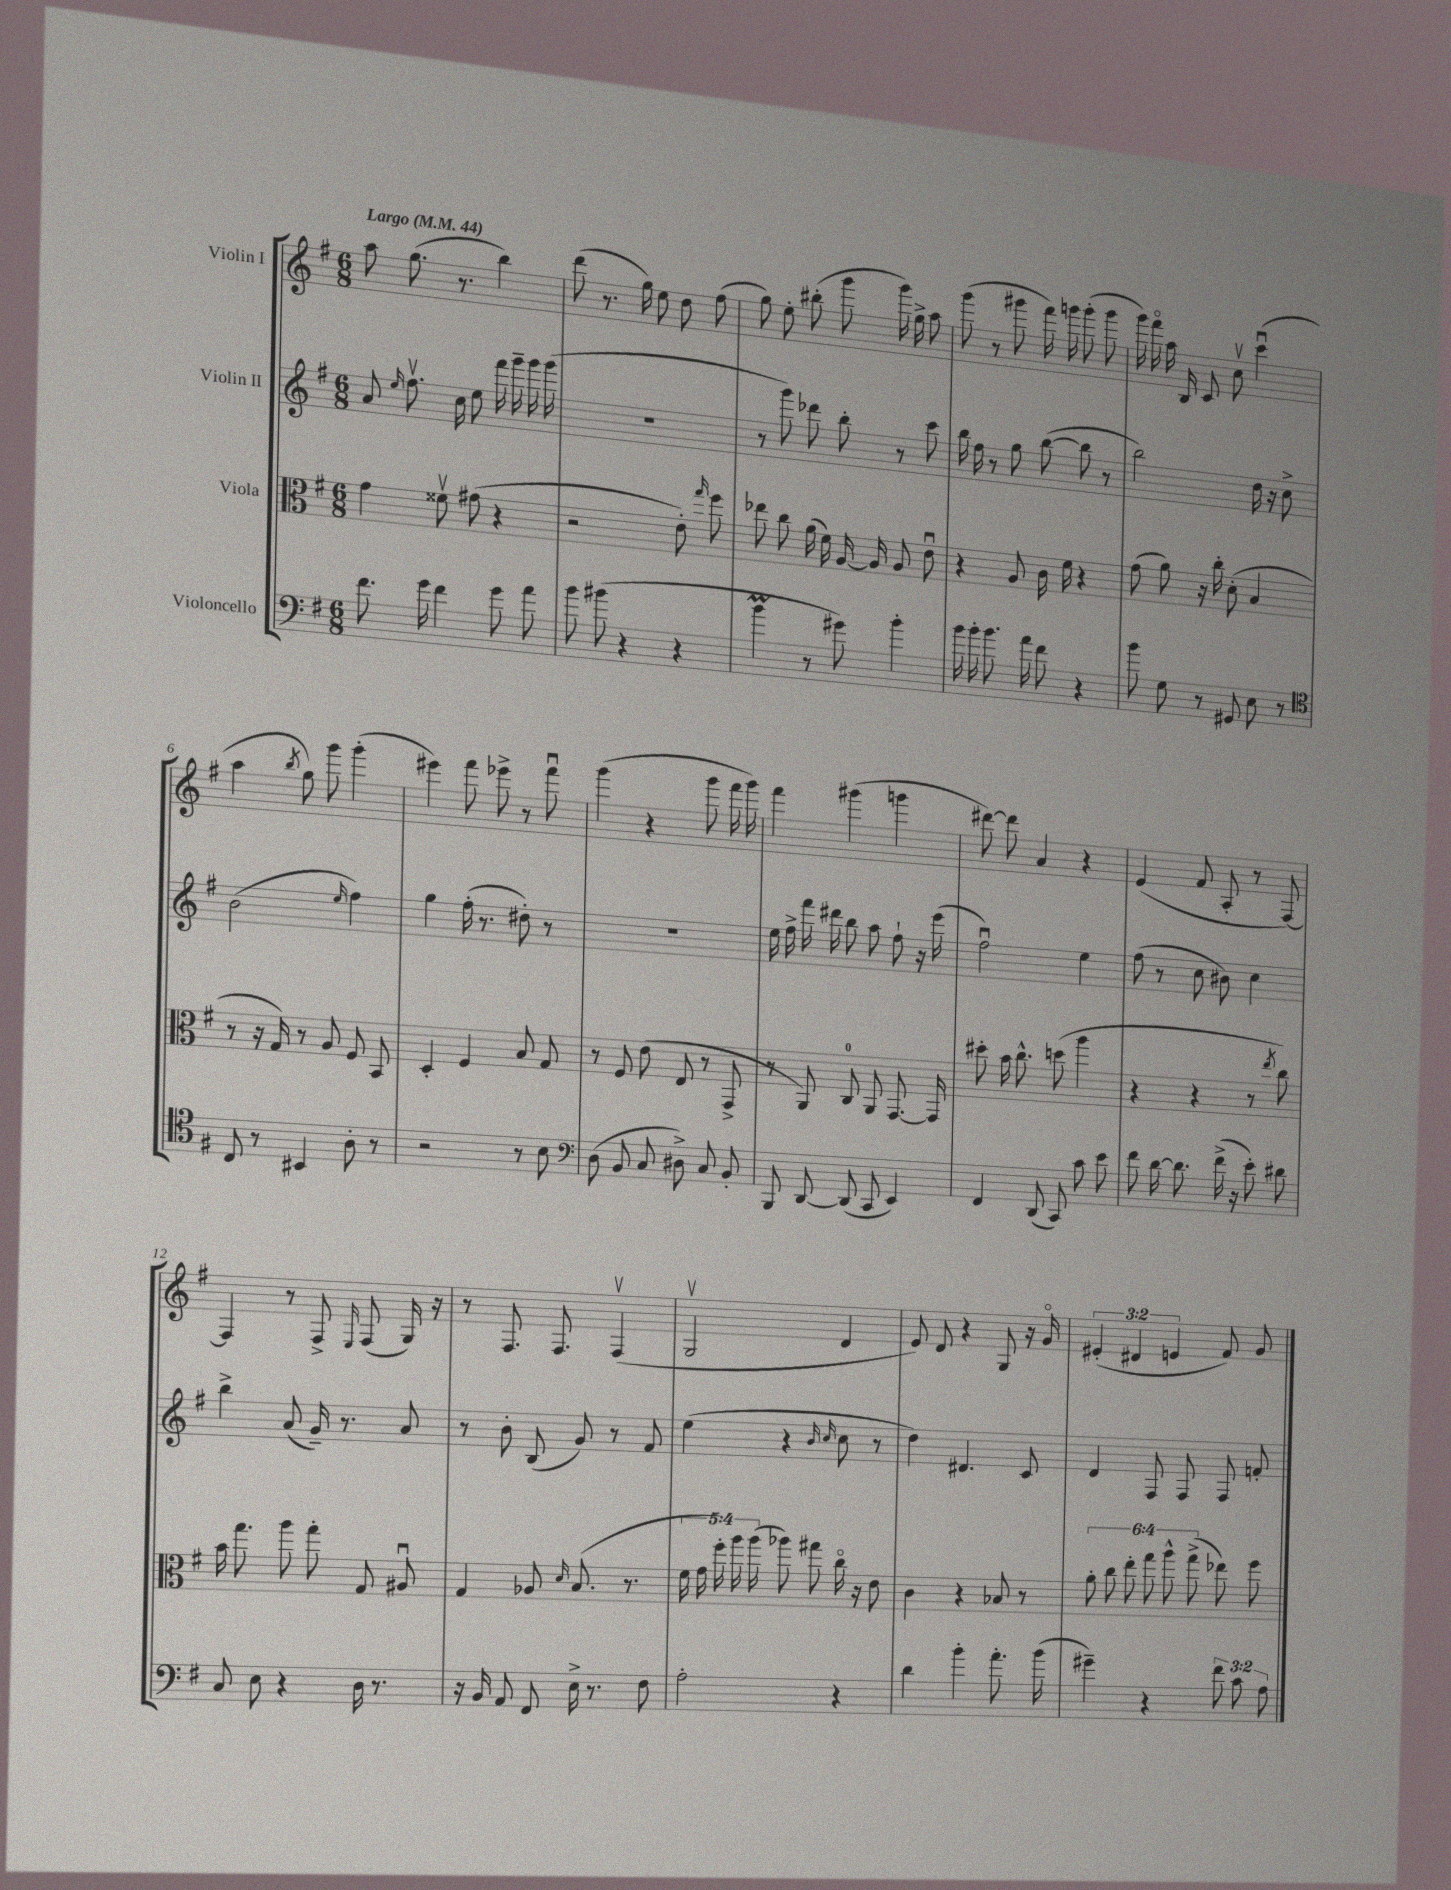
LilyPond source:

<<
\new StaffGroup <<
\new Staff = "s0" \with { instrumentName = "Violin I" } {
    \clef treble \key g \major \numericTimeSignature \time 6/8 \override Staff.TupletNumber.text = #tuplet-number::calc-fraction-text \tempo "Largo" 4 = 44
    \autoBeamOff a''8 g''8.( r8. b''4) |
    d'''8( r8. g''16) e''8 d''8 fis''8( |
    g''8) e''8-. bis''8-.( g'''8 g'''16) g''16-> a''8 |
    g'''8( r8 gis'''8 fis'''16) g'''16 g'''8-.( g'''8 |
    g'''16) fis'''16\flageolet a''16 b16 c'8 c''8\upbow c'''4\downbow( |
    a''4 \acciaccatura { b''8 } g''8) g'''8 g'''4-.( |
    eis'''4) fis'''8 ees'''8-> r8 fis'''8\downbow |
    g'''4( r4 g'''8 fis'''16 g'''16) |
    fis'''4 gis'''4( g'''4 |
    dis'''8~) dis'''8 a'4 r4 |
    e'4( fis'8 a8-. r8 fis8~) |
    fis4 r8 fis8-> \grace { e16 } fis8( g16) r16 |
    r8 fis8. fis8. fis4\upbow( |
    g2\upbow d'4 |
    e'8) d'8 r4 g8 r16 g'16\flageolet |
    \tuplet 3/2 { eis'4-.( dis'4 e'4 } fis'8) g'8 \bar "|." |
}
\new Staff = "s1" \with { instrumentName = "Violin II" } {
    \clef treble \key g \major \numericTimeSignature \time 6/8
    \autoBeamOff a'8 \grace { e''16 } fis''8.\upbow c''16 e''8 fis'''16 g'''16-- g'''16 g'''16( |
    R2. |
    r8 g'''8) des'''8 b''8-. r8 c'''8 |
    b''16 fis''16 r8 g''8 b''8~( b''8 r8 |
    b''2) d''16 r16 c''8-> |
    b'2( \grace { e''16 } fis''4) |
    g''4 fis''16-.( r8. dis''8-.) r8 |
    R2. |
    e''16 fis''16-> fis'''16 dis'''16 b''8 a''8 fis''8-! r16 e'''16( |
    fis''2\downbow) e''4 |
    fis''8( r8 c''8 bis'8) c''4 |
    b''4-> a'8( g'16--) r8. a'8 |
    r8 b'8-. b8( g'8) r8 fis'8 |
    e''4( r4 \grace { b'16 c''16 } c''8 r8 |
    d''4) dis'4. c'8 |
    d'4 fis8 fis8 fis8 f'8-. \bar "|." |
}
\new Staff = "s2" \with { instrumentName = "Viola" } {
    \clef alto \key g \major \numericTimeSignature \time 6/8 \override Staff.TupletNumber.text = #tuplet-number::calc-fraction-text
    \autoBeamOff g'4 fisis'8\upbow gis'8( r4 |
    r2 e'8-.) \grace { g''16 } fis''8 |
    ees''8 c''8 a'16( fis'16) a16~ a16 a8 e'8\downbow |
    r4 a8 c'16 fis'16 r4 |
    g'8( a'8) r16 c''16-. d'8-.( b4 |
    r8 r16 g16) r8 a8 fis8 b,8 |
    d4-. fis4 b8 g8 |
    r8 fis8 e'8( e8 r8 g,8-> |
    r8 a,8) c8-0 a,8 g,8.~ g,16 |
    dis''8-. b'16 c''8.-^ d''8( a''4 |
    r4 r4 r8 \acciaccatura { e''8 } c''8) |
    b'16 g''8. a''8 g''8-. g8 ais8\downbow |
    g4 aes8 \grace { d'16 } b8.( r8. |
    \tuplet 5/4 { fis'16 g'16 fis''16-.) a''16 a''16( } aes''8) gis''8 c''16\flageolet r16 e'8 |
    c'4 r4 bes8 r8 |
    \tuplet 6/4 { a'8-. c''8 e''8-. g''8 a''8-^ g''8->( } ees''8) fis''8 \bar "|." |
}
\new Staff = "s3" \with { instrumentName = "Violoncello" } {
    \clef bass \key g \major \numericTimeSignature \time 6/8 \override Staff.TupletNumber.text = #tuplet-number::calc-fraction-text
    \autoBeamOff fis'8. g'16 fis'4 g'8 a'8 |
    b'8 bis'8( r4 r4 |
    b'4\prall r8 gis'8) b'4-. |
    b'16 b'16-. b'8. a'16 fis'8 r4 |
    b'8 g8 r8 gis,8 e8 r8 |
    \clef tenor c8 r8 bis,4 a8-. r8 |
    r2 r8 b8 |
    \clef bass d8( b,8 c8 dis8->) c8 b,8-. |
    b,,8 d,8~ d,8( c,8 e,4) |
    fis,4 d,8( c,8) c'8 e'8 |
    fis'8 d'16~ d'8. fis'16->( r16 e'8-.) dis'8 |
    c8 e8 r4 d16 r8. |
    r16 b,16 a,8 fis,8 e16-> r8. fis8 |
    a2-. r4 |
    d'4 b'4-. a'8.-. b'16( |
    gis'4--) r4 \tuplet 3/2 { fis'8 c'8 a8 } \bar "|." |
}
>>
>>
